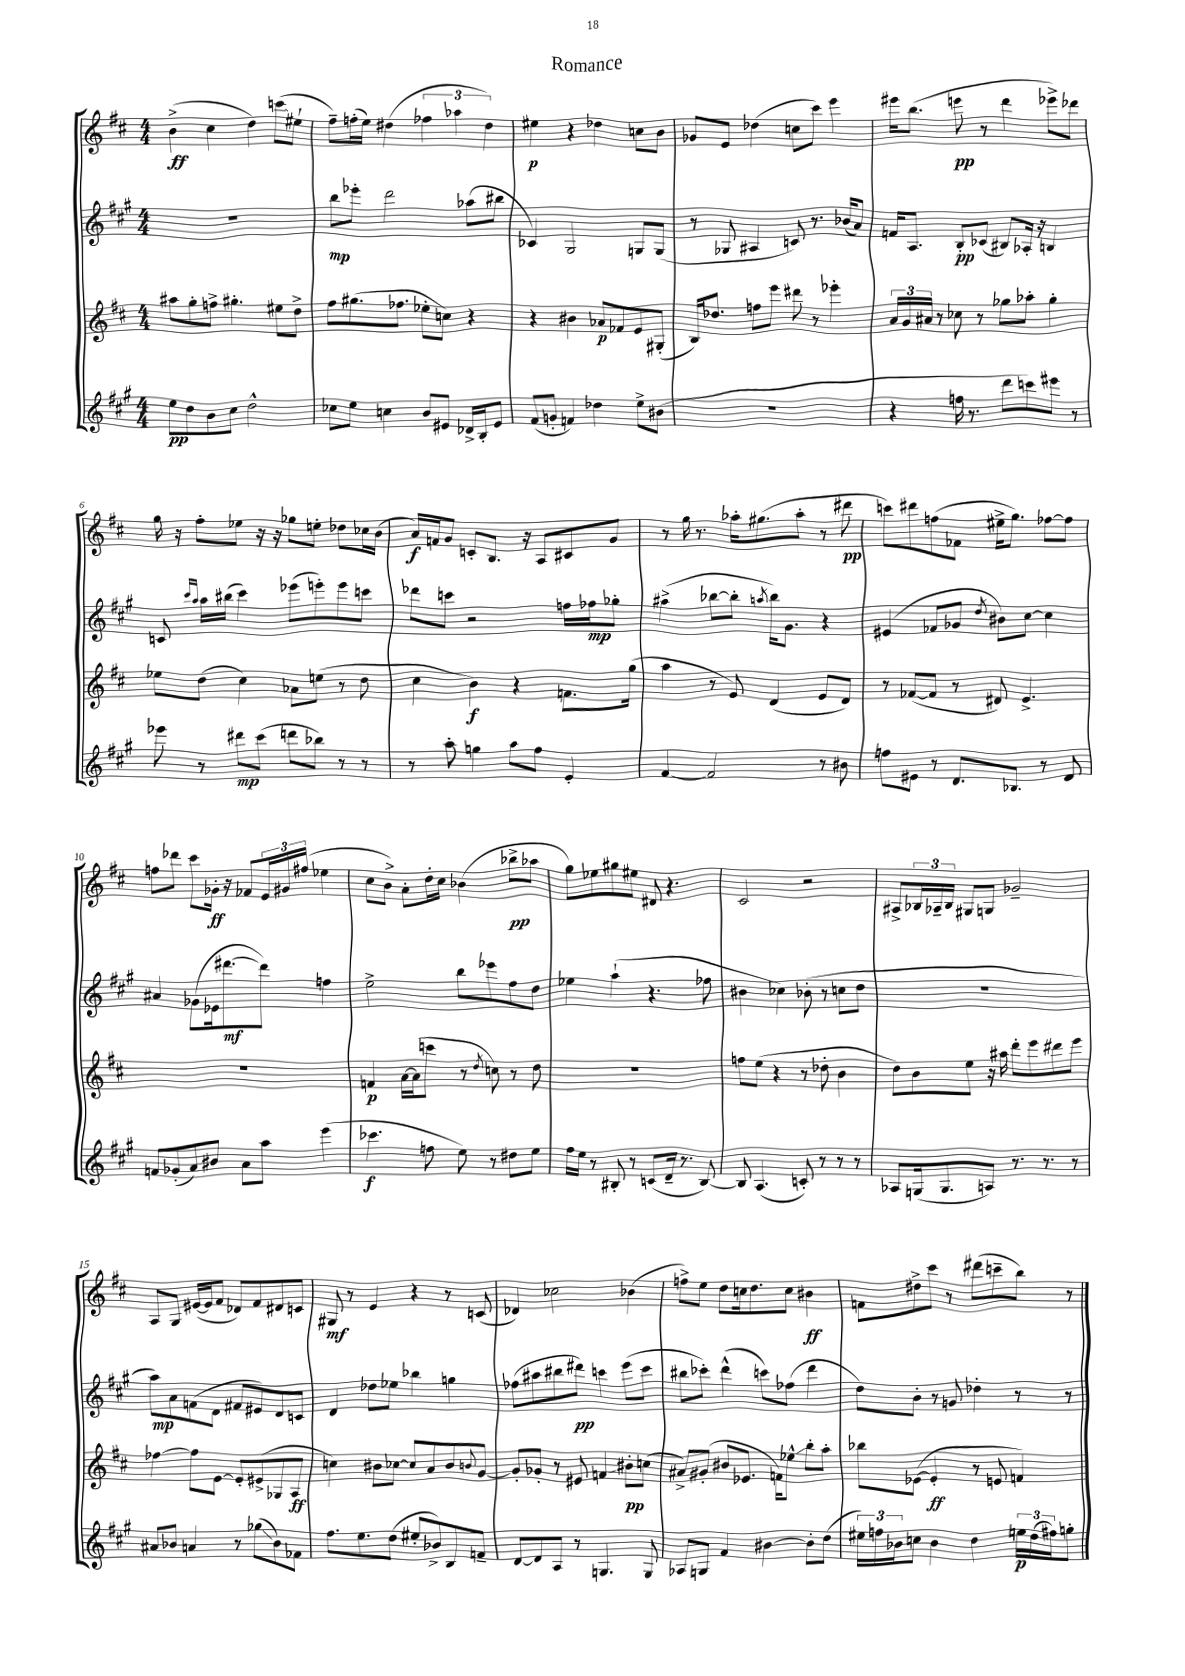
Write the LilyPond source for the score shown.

\header { title = "Romance" }
<<
\new StaffGroup <<
\new Staff = "s0" {
    \clef treble \key d \major \numericTimeSignature \time 4/4
    b'4->\ff( cis''4 d''4) c'''8\glissando( eis''8-! |
    fis''8--) f''16-.( e''16) dis''4( \tuplet 3/2 { fes''4 aes''4 dis''4) } |
    eis''4\p r4 des''4 c''8 b'8 |
    ges'8 e'8 des''4( c''8 cis'''8) e'''4 |
    eis'''16 b''8.( e'''8\pp r8 d'''4 ees'''8->) des'''8 |
    g''16 r16 fis''8-. ees''8 r16 r16 ges''8 e''8-. des''8 ces''16 b'16( |
    a'16\f) f'16 g'8 c'8-. b8. r16 a8 cis'8 g'8 |
    r8 g''16 r8. aes''16-. gis''8.( aes''8-. r8 dis'''8\pp |
    c'''8) dis'''8 f''8( fes'8 eis''16-> g''8.) fes''8~ fes''8 |
    f''8 des'''8 cis'''8 ges'16-.\ff r16 fes'8 \tuplet 3/2 { e'16 gis'16 fis''16( } ees''4 |
    cis''8 b'8->) a'8-. d''16-. cis''16 bes'4( bes''8->\pp aes''8 |
    g''8) ees''8 gis''8 eis''8 dis'8 r4. |
    cis'2 r2 |
    ais8-> \tuplet 3/2 { bes16 aes16-- bes16 } gis8 g8 ges'2-- |
    a8 g8 eis'16~( eis'16 fis'8 des'8) fis'8 dis'8 c'8 |
    gis8\mf r8 e'4 r4 r8 c'8( |
    des'4) ces''2 bes'4( |
    f''8->) e''8 d''8 c''16 d''8. c''8 bis'4\ff |
    f'8 dis''8-> cis'''8 r8 dis'''8( c'''8-- b''8) r8 \bar "|." |
}
\new Staff = "s1" {
    \clef treble \key a \major \numericTimeSignature \time 4/4
    R1 |
    b''8\mp ees'''8-. d'''2 aes''8( bis''8 |
    ces'4) gis2 g8 g8( |
    r8 ges8 ais4 c'8) r8. bes'16( a'8) |
    f'16 a8. b8-.\pp ces'8( bis8) aes16-. r16 b4 |
    c'8 \grace { cis'''16 a''16 } a''16 bis''16( cis'''4) ees'''8( e'''8-.) e'''8 c'''8 |
    des'''8 c'''8 r2 f''16 fes''16\mp ges''8-. |
    ais''4->( bes''8~ bes''8-. \acciaccatura { a''8 } bes''16) gis'8. r4 |
    eis'4( fes'8 ges'8 \acciaccatura { d''8 } bis'8) cis''8~ cis''4 |
    ais'4 ges'8( ees'16 dis'''8.~\mf dis'''8) f''4 |
    e''2-> b''8 ees'''8 fis''8 d''8 |
    ees''4 a''4-!( r4. fes''8 |
    bis'4 ces''4) bes'8-.( r8 c''8 d''8 |
    R1 |
    a''8\mp) a'8 f'8( d'8 fis'8 eis'8) d'8 c'8 |
    d'4 des''8 ees''8 bes''4 g''4 |
    fes''8( ais''8 bis''8 dis'''8\pp) c'''4 e'''8( c'''8 |
    bis''8 ces'''8-.) d'''4-^( c'''8) fes''8( d'''4 |
    d''8) b'8-. r8 g'8 des''4-. r8 r8 \bar "|." |
}
\new Staff = "s2" {
    \clef treble \key d \major \numericTimeSignature \time 4/4
    ais''8 g''8-. f''8-> gis''4.-. eis''8 d''8-> |
    fis''8 gis''8.( fes''8. ees''8-. c''8) r4 |
    r4 bis'4 aes'8\p fes'8 e'8 gis8-.( |
    b16) des''8. f''8 e'''8 dis'''8 r8 ees'''4-. |
    \tuplet 3/2 { a'16 g'16 ais'16 } r8 ces''8 r8 ges''8 aes''8-. ges''4-. |
    ees''8 d''8( cis''4) aes'8 e''8( r8 d''8 |
    cis''4 b'4\f) r4 f'8. g''16( |
    a''4 r8 e'8) d'4( e'8 d'8) |
    r8 fes'8~( fes'8 r8 dis'8) e'4.-> |
    R1 |
    f'4\p a'16~ a'16( c'''8 r8 \acciaccatura { d''8 } c''8) r8 d''8 |
    R1 |
    f''8 e''8( r4 r8 des''8-. b'4 |
    d''8) b'8 e''8 r16 ais''16 d'''8-. e'''8 dis'''8 e'''8 |
    fes''4~ fes''8 e'8~ e'8-. eis'8->( ges8 a8\ff |
    c''4) bis'8 ces''8~ ces''8 a'8 bis'8 \appoggiatura { b'8 } g'8~ |
    g'8-. ges'8-. r8 eis'8 f'4\glissando bis'8-.\pp c''8( |
    ais'8->) gis'8-.( bis'8 ees'8. f'16) ees''8-^\glissando b''8-. a''8-. |
    bes''8 ees'8~( ees'4-.\ff r8 e'8 f'4) \bar "|." |
}
\new Staff = "s3" {
    \clef treble \key a \major \numericTimeSignature \time 4/4
    e''8\pp d''8 b'8 cis''8 d''2-^ |
    ces''8 e''8 c''4 b'8 eis'8 des'16-> b16-. eis'8 |
    fis'8( g'8-. f'4) des''4 e''8-> bis'8( |
    r1 |
    r4 f''16 r8. d'''8 c'''8) eis'''8 r8 |
    ees'''8 r8 dis'''8\mp cis'''8( d'''8 bes''8) r8 r8 |
    r8 a''8-. g''4 a''8 fis''8 e'4-. |
    fis'4~ fis'2 r8 bis'8 |
    f''8 eis'8 r8 d'8. bes8. r8 d'8 |
    f'8 ges'8-.( a'8) bis'8 a'8 a''8 e'''4( |
    ces'''4.\f f''8 e''8) r8 dis''8 e''8 |
    fis''16 e''16 r8 bis8-. r8 c'8( d'16-- r8. bis8~) |
    bis8 a4.( c'8-.) r8 r8 r8 |
    aes8 g16( g8. a8) r8. r8. r8 |
    ais'8 bes'8 a'4 r8 ges''8\glissando( bes'8) fes'8 |
    fis''8. e''8. d''8( eis''8-. bes'8->) b8 f'8-- |
    d'8~ d'8 a8 r8 g4. g8 |
    aes8 g8 fis'4 bis'4~ bis'8-. d''8( |
    \tuplet 3/2 { eis''16) f''16 bes'16 } c''8 bes'4 d''4 \tuplet 3/2 { e''16\p d''16( fis''16) } g''8-. \bar "|." |
}
>>
>>
